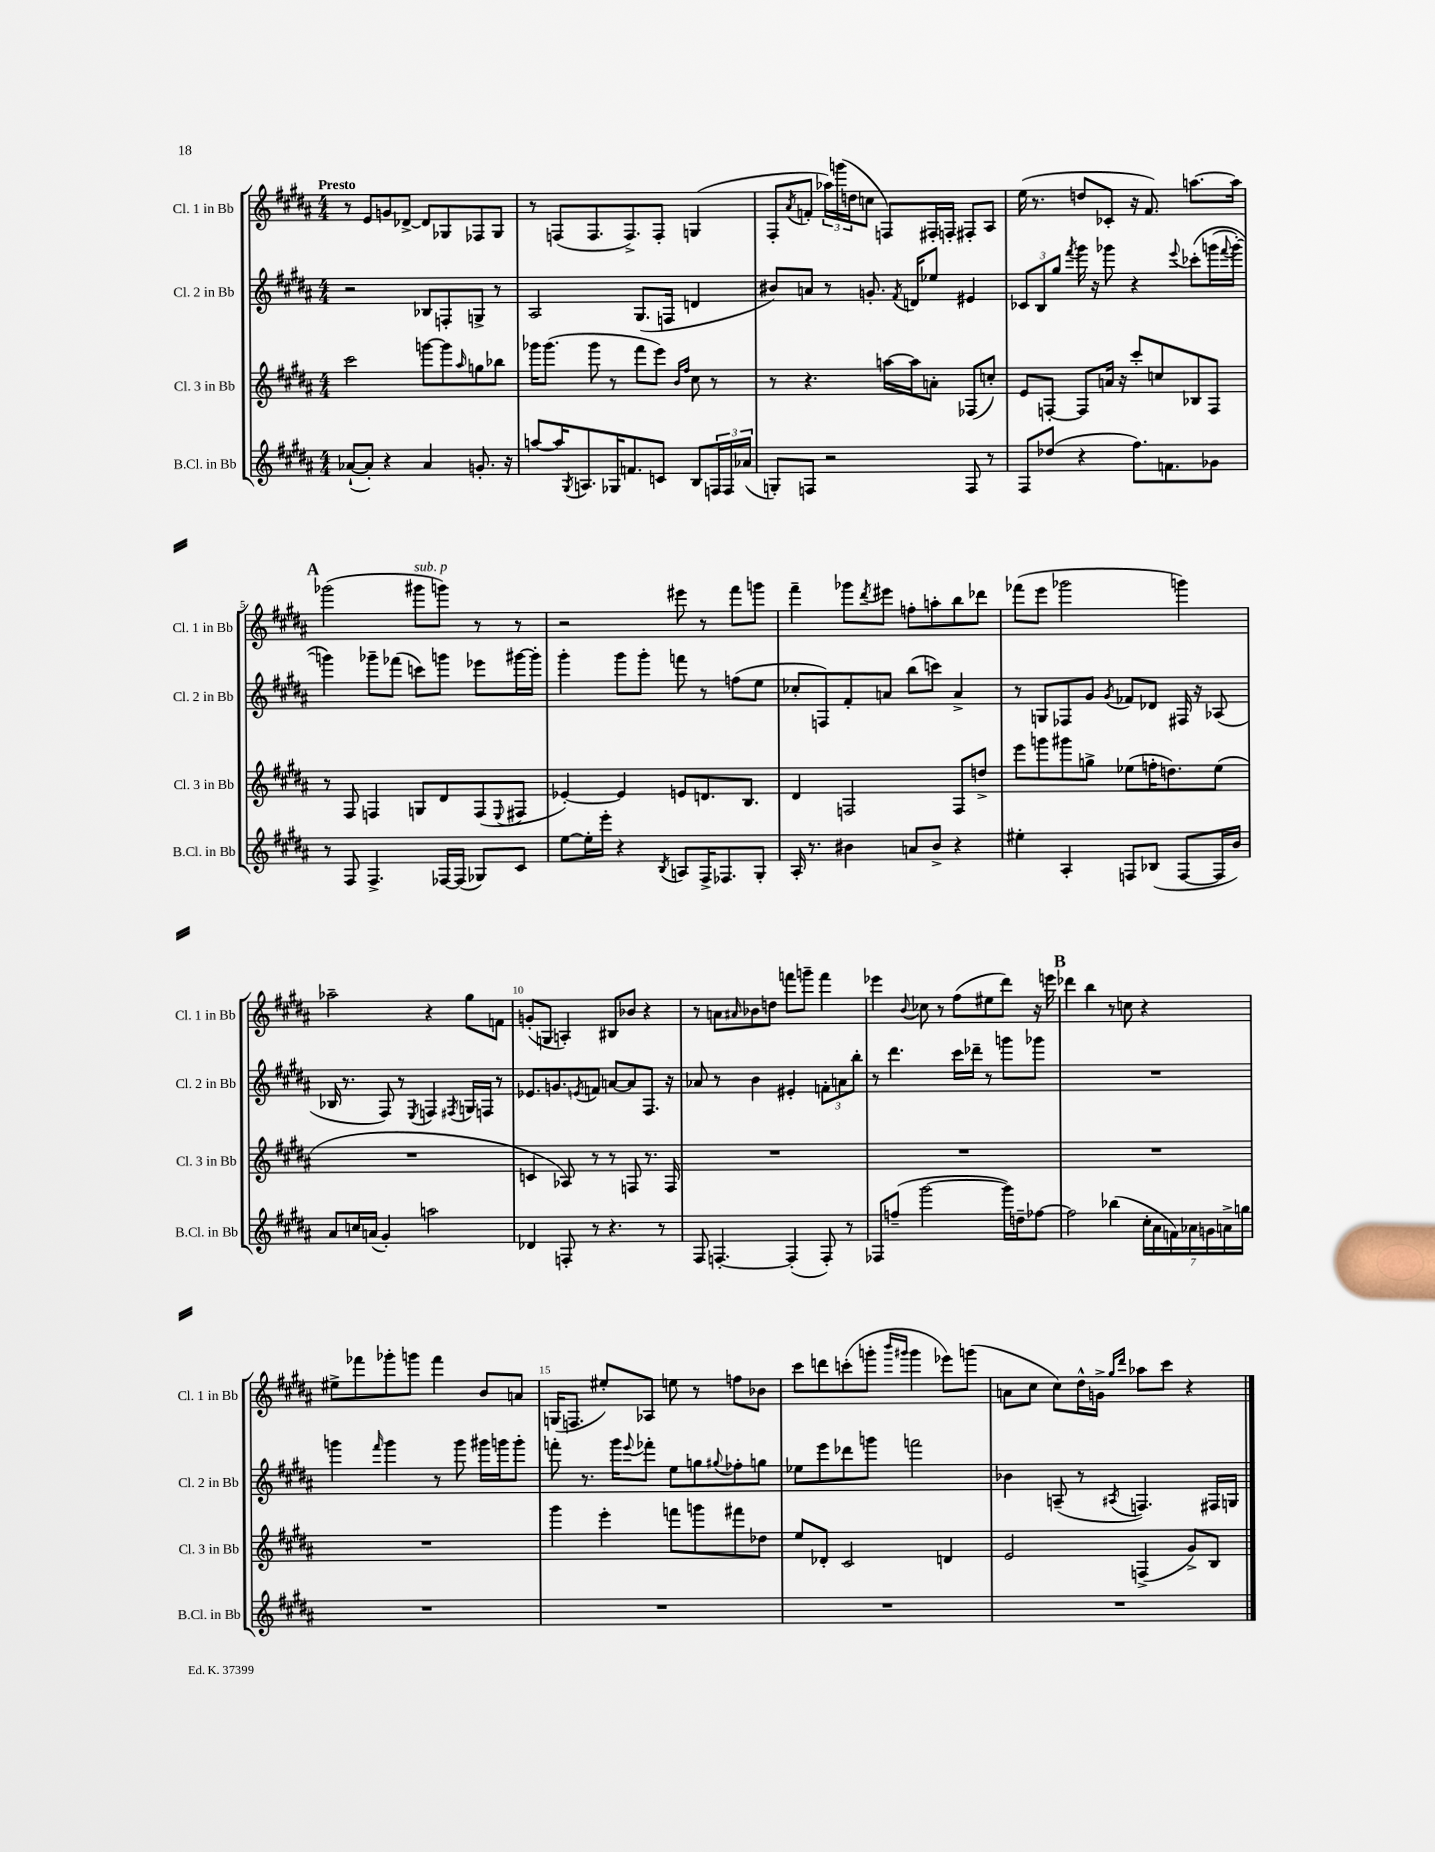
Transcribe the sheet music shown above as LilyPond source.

<<
\new StaffGroup <<
\new Staff = "s0" \with { instrumentName = "Cl. 1 in Bb" shortInstrumentName = "Cl. 1 in Bb" } {
    \clef treble \key b \major \numericTimeSignature \time 4/4 \tempo "Presto"
    r8 e'8 g'8 des'8~-> des'8 ges8 fes8 ges8 |
    r8 f8( f8. f8.->) f8-. g4( |
    fis8-. \acciaccatura { ais'8 } f'8-. \tuplet 3/2 { aes''16) g'''16( d''16 } c''8 f8) fis16-. f16-. fis8-. ais8 |
    e''16( r8. d''8 ces'8-. r16 fis'8.) a''8.~ a''16 |
    \mark \markup { \bold "A" } ges'''2( gis'''8^\markup { \italic "sub. p" } g'''8) r8 r8 |
    r2 eis'''8 r8 fis'''8 g'''8 |
    fis'''4-- ges'''8 \acciaccatura { dis'''8 } eis'''8 f''8-. a''8-. b''8 des'''8 |
    fes'''8( e'''8 ges'''2 g'''4) |
    aes''2-- r4 gis''8 f'8 |
    g'8-.( g8 a4-.) bis8 bes'8 r4 |
    r8 a'8 \grace { ais'16 } bes'8 d''8 f'''8 g'''8-- f'''4 |
    ees'''4 \appoggiatura { b'8 } ces''8 r8 fis''8( eis''8 dis'''8) r16 e'''16 |
    \mark \markup { \bold "B" } des'''4 b''4 r8 c''8 r4 |
    eis''8-> fes'''8 ges'''8-. g'''8 fes'''4 b'8 a'8 |
    g16( f8. eis''8-.) aes8 e''8 r8 f''8 bes'8 |
    cis'''8 d'''8 c'''8-.( g'''8-. \grace { b'''16 gis'''16 } gis'''4 ees'''8) g'''8( |
    a'8 cis''8 cis''8) dis''16-^ g'16-> \grace { gis''16 dis'''16 } aes''8 cis'''8 r4 \bar "|." |
}
\new Staff = "s1" \with { instrumentName = "Cl. 2 in Bb" shortInstrumentName = "Cl. 2 in Bb" } {
    \clef treble \key b \major \numericTimeSignature \time 4/4
    r2 bes8 f8-. g8-> r8 |
    ais2 gis8.( f16 d'4 |
    bis'8) a'8 r8 g'8.-. \acciaccatura { fis'8 } d'16 ees''8 eis'4 |
    \tuplet 3/2 { ces'8 b8 gis''8 } \acciaccatura { fis'''8 } gis'''16 r16 ges'''8 r4 \appoggiatura { e'''8 } ces'''8-.\( g'''16( \appoggiatura { fis'''8 } g'''16~-.) |
    \mark \markup { \bold "A" } g'''4\) ges'''8-- fes'''8( c'''8) g'''8 ees'''8 gis'''16~ gis'''16-. |
    gis'''4-. gis'''8 gis'''8-. f'''8 r8 f''8( e''8 |
    ces''8-. f8) fis'8-. a'8 b''8( c'''8) a'4-> |
    r8 g8 fes8 gis'8 \acciaccatura { gis'8 } fes'8 des'8 fis16 r16 aes8( |
    bes16 r8. fis8) r8 \acciaccatura { e8 } f4 \acciaccatura { fis8 } g16 f16 r8 |
    ees'8. g'8. \acciaccatura { e'8 } f'8 a'8~ a'8 fis8. r16 |
    aes'8 r8 b'4 eis'4-. \tuplet 3/2 { f'8-. a'8 b''8-. } |
    r8 dis'''4. cis'''16 des'''16-- r8 g'''8 ges'''8 |
    \mark \markup { \bold "B" } R1 |
    g'''4 \grace { fis'''16 } g'''4 r8 g'''8 gis'''16 g'''16 g'''8-. |
    f'''8-. r8. gis'''16 \appoggiatura { e'''8 } fes'''8-. e''8 g''8 \appoggiatura { gis''8 } fes''8-. g''8 |
    ees''8 e'''8 des'''8 g'''8 f'''2 |
    bes'4 a8--( r8 \acciaccatura { ais8 } f4.) fis16 g16 \bar "|." |
}
\new Staff = "s2" \with { instrumentName = "Cl. 3 in Bb" shortInstrumentName = "Cl. 3 in Bb" } {
    \clef treble \key b \major \numericTimeSignature \time 4/4
    cis'''2 g'''8~ g'''8 \grace { ais''16 } g''8 bes''8 |
    ges'''16 ges'''8.( ges'''8 r8 fis'''8 e'''8) \grace { b'16 fis''16 } cis''8 r8 |
    r8 r4. a''16~ a''16 a'8-. fes8( c''8-.) |
    e'8 f8~-. f8 a'16 r16 cis'''8-. c''8 bes8 f8 |
    \mark \markup { \bold "A" } r8 fis8 f4 g8 dis'8 f8( \appoggiatura { e8 } fis8 |
    ees'4~-.) ees'4 e'8 d'8. b8. |
    dis'4 f2 f8 d''8-> |
    e'''8 g'''8 gis'''8 g''8-> ees''8( f''16-. d''8.) ees''8( |
    R1 |
    c'4 aes8) r8 r8 f8 r8. f16 |
    R1 |
    R1 |
    \mark \markup { \bold "B" } R1 |
    R1 |
    gis'''4 e'''4-. f'''8 g'''8 fis'''8 des''8 |
    e''8 des'8-. cis'2 d'4 |
    e'2 f4->( gis'8->) b8 \bar "|." |
}
\new Staff = "s3" \with { instrumentName = "B.Cl. in Bb" shortInstrumentName = "B.Cl. in Bb" } {
    \clef treble \key b \major \numericTimeSignature \time 4/4
    aes'8~-!( aes'8-.) r4 aes'4 g'8.-. r16 |
    a''8~ a''16 \acciaccatura { gis8 } a8. ges16 f'8. c'8 b8 \tuplet 3/2 { f16 f16 aes'16( } |
    g8-.) f8 r2 f8 r8 |
    fis8 des''8( r4 fis''8.) f'8. ges'8 |
    \mark \markup { \bold "A" } r8 fis8 fis4.-> fes16~ fes16( ges8) cis'8 |
    e''8~ e''16-. e'''16-. r4 \acciaccatura { b8 } a8 fis16-> fes8. gis8-. |
    ais16-. r8. bis'4 a'8 bis'8-> r4 |
    eis''4-. ais4-. f8 bes8( f8~ f16 b'16) |
    ais'8 c''16 a'16( gis'4-.) a''2 |
    des'4 f8-. r8 r4. r8 |
    fis8 f4.~-. f4-.( f8-.) r8 |
    fes8 f''8--( gis'''2~ gis'''16) d''16-- fes''8~ |
    \mark \markup { \bold "B" } fes''2 bes''4( \tuplet 7/4 { cis''16-. ais'16 f'16) aes'16 g'16 a'16-> g''16 } |
    R1 |
    R1 |
    R1 |
    R1 \bar "|." |
}
>>
>>
\layout { \context { \Score \override BarNumber.break-visibility = ##(#f #t #t) barNumberVisibility = #(every-nth-bar-number-visible 5) } }
